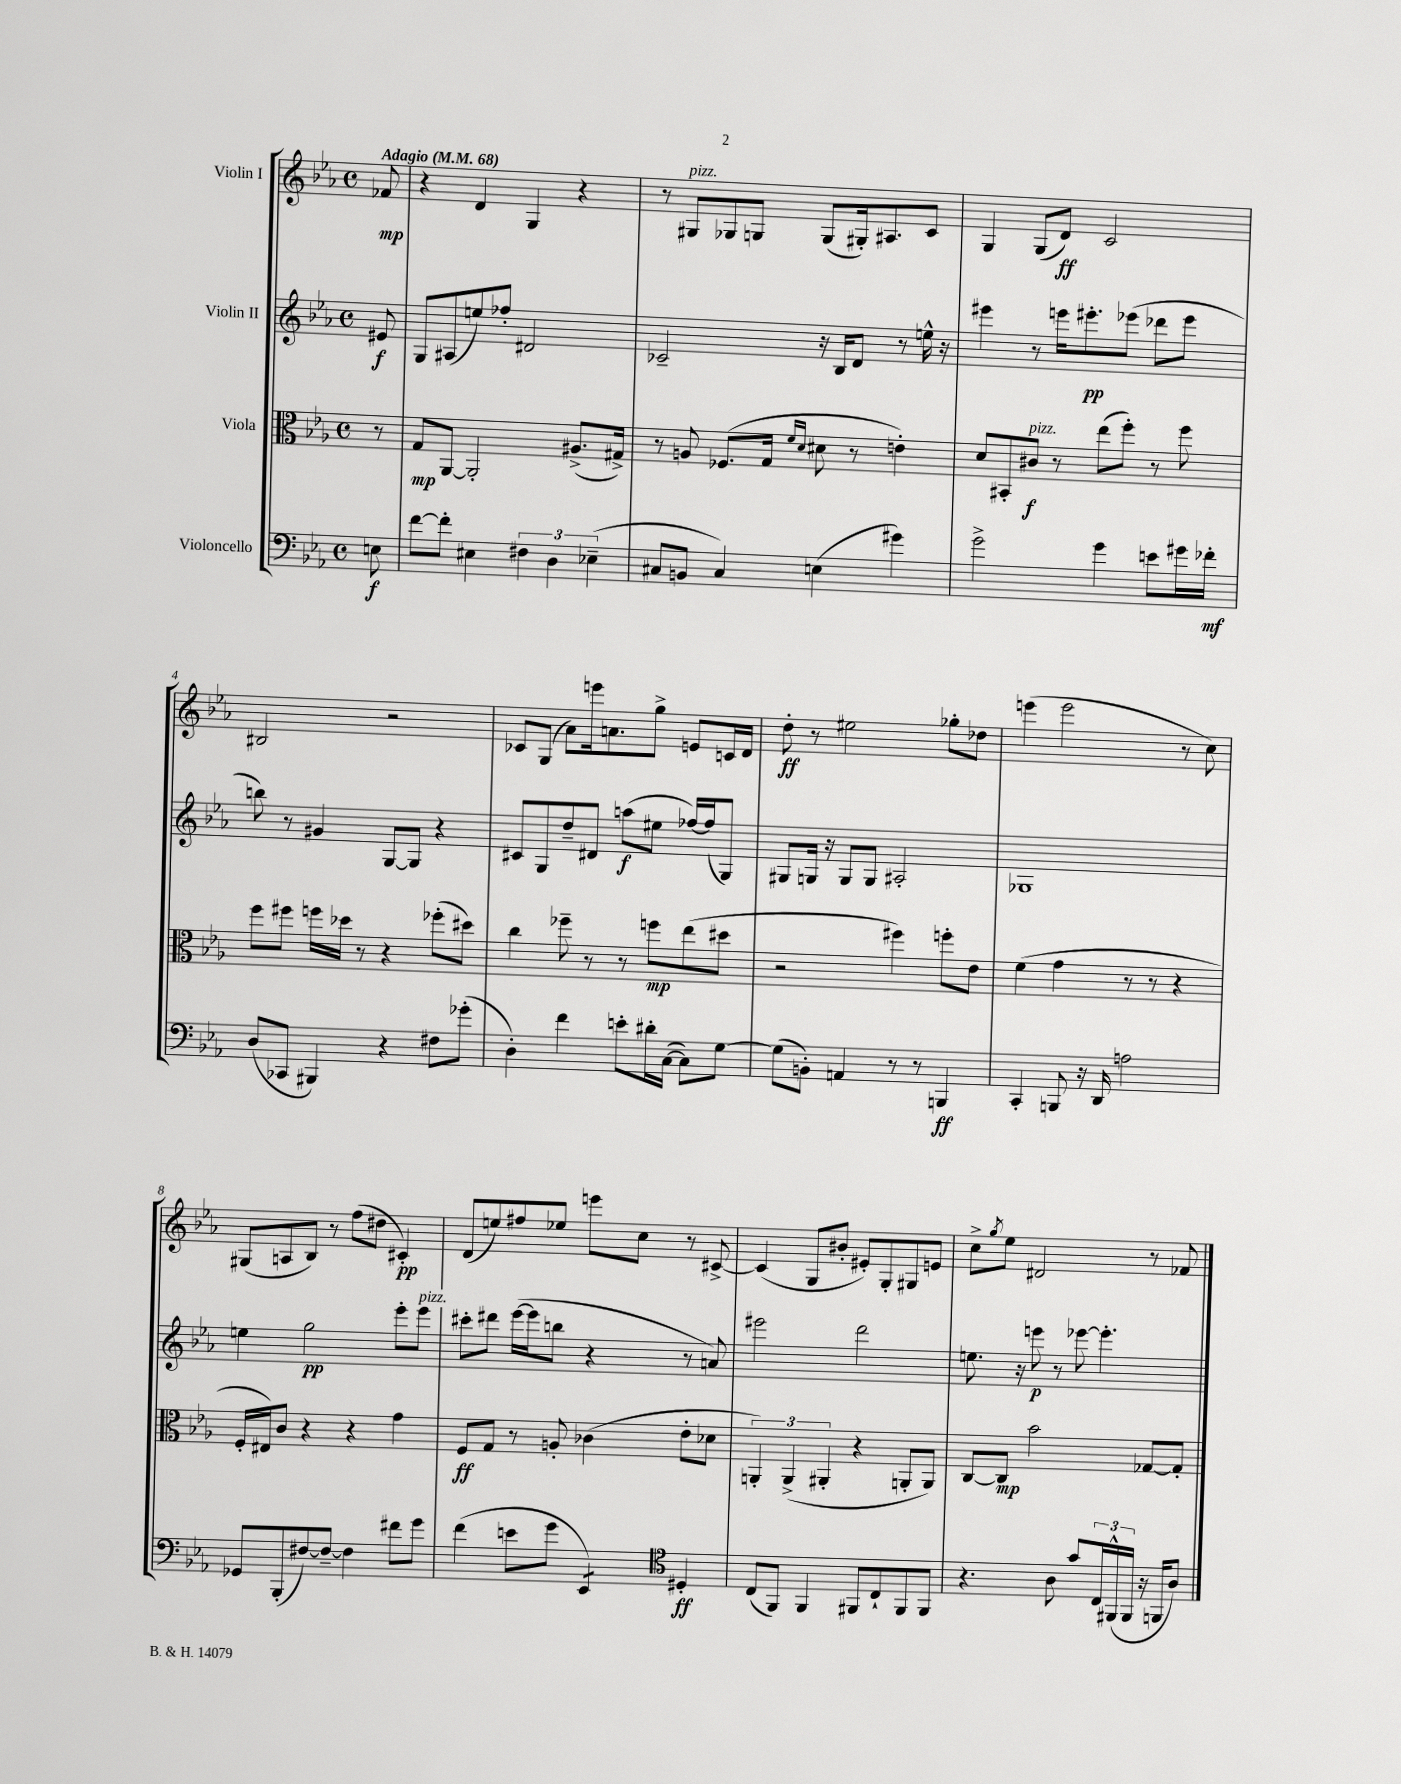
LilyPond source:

<<
\new StaffGroup <<
\new Staff = "s0" \with { instrumentName = "Violin I" } {
    \clef treble \key ees \major \defaultTimeSignature \time 4/4 \partial 8 \tempo "Adagio" 4 = 68
    fes'8\mp |
    r4 d'4 g4 r4 |
    r8 gis8^\markup { \italic "pizz." } ges8 g8 g8( gis16-.) ais8. c'8 |
    g4 g8( d'8\ff) c'2 |
    bis2 r2 |
    ces'8 g8( aes'8) e'''16 a'8. g''8-> e'8 c'16 d'16 |
    d''8-.\ff r8 eis''2 ges''8-. des''8 |
    e'''4( e'''2 r8 c''8) |
    gis8( a8 bes8) r8 f''8( dis''8 cis'4-.\pp) |
    d'8( e''8) fis''8 ees''8 e'''8 c''8 r8 cis'8~-> |
    cis'4( g8 bis'8-. eis'8-.) g8-. gis8 e'8 |
    c''8-> \acciaccatura { g''8 } ees''8 dis'2 r8 fes'8 \bar "|." |
}
\new Staff = "s1" \with { instrumentName = "Violin II" } {
    \clef treble \key ees \major \defaultTimeSignature \time 4/4 \partial 8
    eis'8\f |
    g8 ais8( e''8) fes''8-. dis'2 |
    ces'2-- r16 bes16 d'8 r8 e''16-^ r16 |
    eis'''4 r8 e'''16 eis'''8.-.\pp ees'''8( des'''8 ees'''8 |
    b''8) r8 gis'4 g8~ g8 r4 |
    cis'8 g8 d''8-- dis'8 a''8\f( eis''8 fes''16~) fes''16( g8) |
    gis8 g16 r16 g8 g8 ais2-. |
    ges1 |
    e''4 g''2\pp ees'''8-. ees'''8^\markup { \italic "pizz." } |
    cis'''8-. dis'''8 ees'''16~( ees'''16 b''8 r4 r8 a'8) |
    eis'''2 d'''2 |
    e''8. r16 e'''8\p r8 ees'''8~ ees'''4.-. \bar "|." |
}
\new Staff = "s2" \with { instrumentName = "Viola" } {
    \clef alto \key ees \major \defaultTimeSignature \time 4/4 \partial 8
    r8 |
    g8\mp aes,8~ aes,2-. ais8.->( gis16->) |
    r8 a8 fes8.( g16 \grace { f'16 d'16 } dis'8 r8 e'4-.) |
    d'8 bis,8-. cis'8\f^\markup { \italic "pizz." } r8 ees''8( f''8-.) r8 f''8 |
    f''8 fis''8 f''16 des''16 r8 r4 fes''8-.( dis''8) |
    c''4 fes''8-- r8 r8 f''8\mp ees''8( dis''8 |
    r2 fis''4) f''8-. ees'8 |
    f'4( g'4 r8 r8 r4 |
    f16-. eis16) c'8 r4 r4 g'4 |
    f8\ff g8 r8 a8-. ces'4( ees'8-. des'8 |
    \tuplet 3/2 { a,4-.) a,4->( ais,4-. } r4 a,8-. a,8) |
    c8~ c8\mp bes'2 ges8~ ges8-. \bar "|." |
}
\new Staff = "s3" \with { instrumentName = "Violoncello" } {
    \clef bass \key ees \major \defaultTimeSignature \time 4/4 \partial 8
    e8\f |
    f'8~ f'8-. eis4 \tuplet 3/2 { fis4 d4 ees4--( } |
    cis8 b,8 cis4) e4( gis'4) |
    g'2-> g'4 e'8 gis'16 fes'16-.\mf |
    d8( ces,8 bis,,4) r4 fis8 ges'8-.( |
    d4-.) f'4 e'8-. dis'16-. c16~( c8) g8~ |
    g8( b,8-.) a,4 r8 r8 b,,4\ff |
    c,4-. b,,8 r16 d,16 a2 |
    ges,8 bes,,8-.( fis8~) fis8~-- fis4 fis'8 g'8 |
    f'4( e'8 g'8 ees,4:8) \clef tenor dis4-.\ff |
    c8( f,8) f,4 fis,8 c8-! fis,8 fis,8 |
    r4. aes8 g'8 \tuplet 3/2 { c16 fis,16-^( fis,16 } r16 f,16 aes8) \bar "|." |
}
>>
>>
